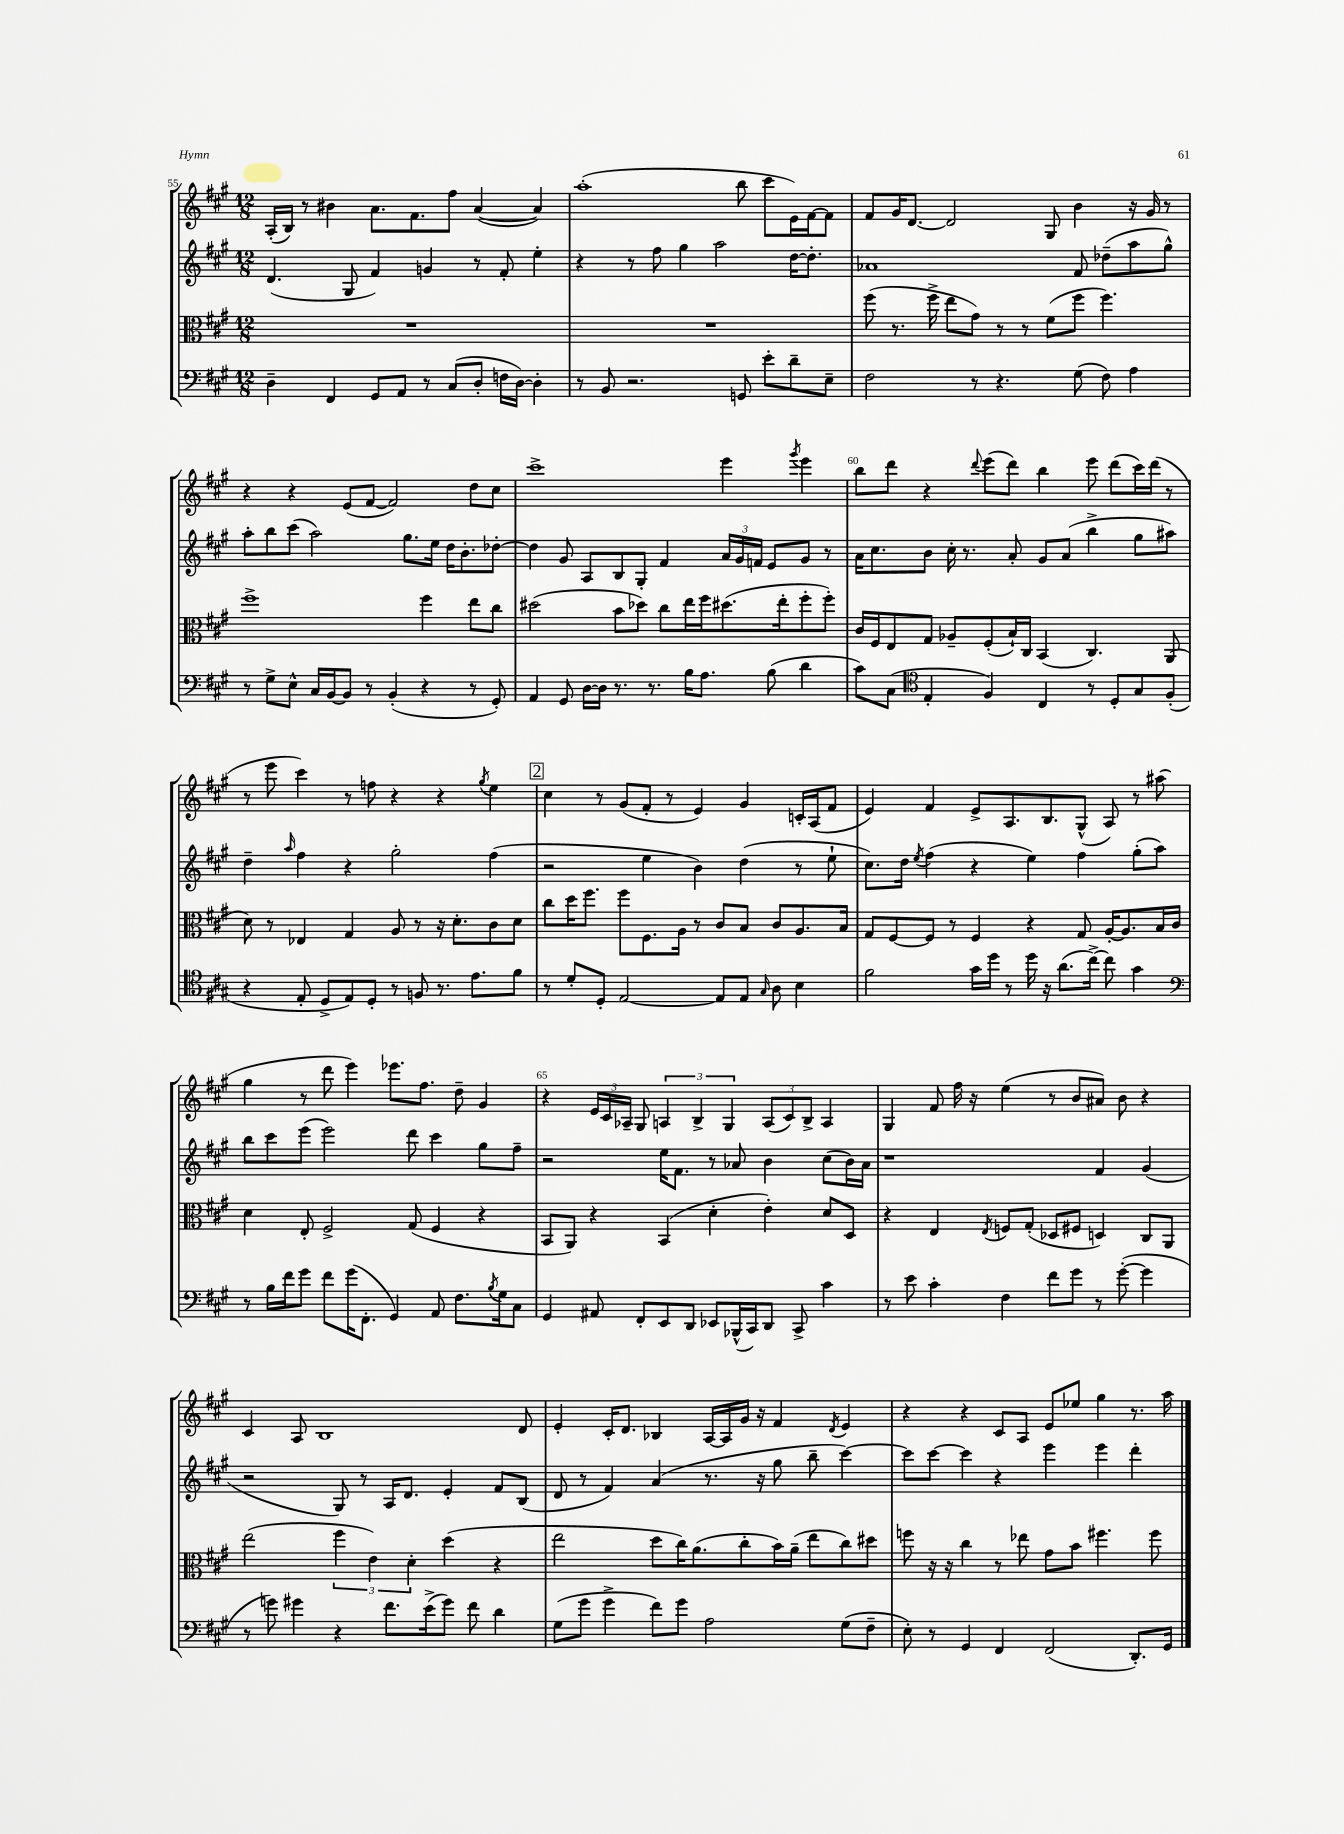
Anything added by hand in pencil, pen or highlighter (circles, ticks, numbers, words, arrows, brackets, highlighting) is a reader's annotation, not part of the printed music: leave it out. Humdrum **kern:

**kern	**kern	**kern	**kern
*staff4	*staff3	*staff2	*staff1
*clefF4	*clefC3	*clefG2	*clefG2
*k[f#c#g#]	*k[f#c#g#]	*k[f#c#g#]	*k[f#c#g#]
*M12/8	*M12/8	*M12/8	*M12/8
4D~\	1.r	(4.d/	(16A'/LL
.	.	.	16B/JJ)
.	.	.	8r
4FF#/	.	.	4b#\
.	.	8G#/	.
8GG#/L	.	4f#/)	8.a\L
8AA/J	.	.	.
.	.	.	8.f#\
8r	.	4g/	.
(8C#/L	.	.	8ff#\J
8D'/J	.	8r	([4a/
16F\LL	.	8f#'/	.
[16D\JJ)	.	.	.
4D'\]	.	4ee'\	4a/])
=	=	=	=
8r	1.r	4r	(1aa'
8BB/	.	.	.
2.r	.	8r	.
.	.	8ff#\	.
.	.	4gg#\	.
.	.	2aa\	.
8GG/	.	.	8bb\
8e'\L	.	.	8ccc#\L
8d~\	.	[16dd\LK	16e\L)
.	.	8.dd'\]J	[16f#\J
8E~\J	.	.	8f#\]J
=	=	=	=
2F#\	(8ff#\	1a-	8f#/L
.	8.r	.	16g#/K
.	.	.	[8.d/J
.	16ff#^\	.	.
.	8ee\L	.	2d/]
8r	8g#\J)	.	.
4.r	8r	.	.
.	8r	.	.
.	(8f#\L	.	8G#/
(8G#\	8ff#\J	8f#/	4b\
8F#\)	4.ff#\)	(8dd-~\L	.
4A\	.	8aa\	16r
.	.	.	16g#/
.	.	8gg#^^\J)	8r
=	=	=	=
8r	1ff#^	8aa'\L	4r
8G#^\L	.	8bb\	.
8E^^\J	.	(8ccc#\J	4r
16C#/LL	.	2aa\)	.
[16BB/J	.	.	.
8BB/]J	.	.	(8e/L
8r	.	.	[8f#/J
(4BB'/	.	.	2f#/])
.	.	8.gg#\L	.
4r	4ff#\	.	.
.	.	16ee\Jk	.
.	.	16dd\LK	.
.	.	8.b'\	.
8r	8ee\L	.	8dd\L
8GG#'/)	8cc#\J	[8dd-'\J	8cc#\J
=	=	=	=
4AA/	(2dd#\	4dd-\]	1ccc#^
8GG#/	.	8g#/	.
[16D\LL	.	8A/L	.
16D\]JJ	.	.	.
8.r	8b\L	8B/	.
.	8dd-\J)	8G#'/J	.
8.r	.	.	.
.	8cc#\L	4f#/	.
16B\LK	16ee\L	.	.
8.A\J	16ff#\J	.	.
.	(8.dd#\	24a/LL	4eee\
.	.	24g#/	.
.	.	24f/JJ	.
(8B\	.	8e/L	.
.	16ee'\k	.	.
.	.	.	8qggg#/
4d\	8ff#'\	8g#/J	4eee\
.	8ff#'\J)	8r	.
=	=	=	=
8c#\L)	16c#/LL	16a\LK	8bb\L
.	16F#/J	8.cc#\	.
(8C#\J	8E/	.	8ddd\J
*clefC4	*	*	*
4E'/	8G#/J	8b\J	4r
.	8A-~/L	16cc#'\	.
.	.	8.r	.
.	.	.	8qqddd/
4F#/)	(8F#'/	.	(8eee\L
.	16B`/L)	8a'/	8ddd\J)
.	16C#/JJ	.	.
4C#/	(4BB/	8g#/L	4bb\
.	.	(8a/J	.
8r	4.C#/)	4bb^\	8eee\
8D'/L	.	.	(8ddd\L
8G#/	.	8gg#\L	16ccc#\L)
.	.	.	(16ddd\JJ
(8F#'/J	(8AA/	8aa#\J)	8r
=	=	=	=
4r	8d\)	4dd~\	8r
.	8r	.	8eee\
.	.	16qqaa/	.
8E'/	4E-/	4ff#\	4ccc#\)
8D^/L	.	.	.
8E/)	4G#/	4r	8r
8D'/J	.	.	8ff\
8r	8A/	2gg#'\	4r
8F/	8r	.	.
8.r	16r	.	4r
.	8.d'\L	.	.
8.e\L	.	.	.
.	.	.	8qgg#/
.	8c#\	(4ff#\	4ee\
8f#\J	8d\J	.	.
=	=	=	=
8r	8cc#\L	2r	4cc#\
8d'/L	16dd\K	.	.
.	8.ff#\J	.	.
8D'/J	.	.	8r
[2E/	8ff#\L	.	(8g#/L
.	8.F#\	4ee\	8f#'/J
.	.	.	8r
.	16A\Jk	.	.
.	8r	4b\)	4e/)
8E/]L	8c#/L	.	.
8E/J	8B/J	(4dd\	4g#/
16qqG#/	.	.	.
8A\	8c#/L	.	.
4B\	8.A/	8r	16c'/LL
.	.	.	(16A/J
.	.	8ee`\	8f#/J
.	16B/Jk	.	.
=	=	=	=
2f#\	8G#/L	8.cc#\L)	4e/)
.	[8F#/	.	.
.	.	16dd\Jk	.
.	.	8qee/	.
.	8F#/]J	(4ff#\	4f#/
.	8r	.	.
16g#\LL	4F#/	4r	8e^/L
16dd\JJ	.	.	.
8r	.	.	8.A/
16dd\	4r	4ee\)	.
16r	.	.	8.B/
(8.a\L	.	.	.
.	8G#/	4ff#\	(8G#^^/J
[16cc#^\Jk)	.	.	.
8cc#\]	[16A'/LK	.	8A/)
.	8.A/]	.	.
4g#\	.	(8gg#'\L	8r
.	16B/L	8aa\J)	(8aa#\
.	16c#/JJ	.	.
=	=	=	=
*clefF4	*	*	*
8r	4d\	8bb\L	4gg#\
16B\LL	.	8ccc#\	.
16f#\J	.	.	.
8g#\J	8E'/	(8eee\J	8r
8f#\L	2F#^/	2eee\)	8ddd\
(16g#\K	.	.	4eee\)
8.FF#'\J	.	.	.
4GG#/)	.	.	8.eee-\L
.	(8G#/	8ddd\	.
.	.	.	8.ff#\J
8AA/	4F#/	4ccc#\	.
8.F#\L	.	.	8dd~\
.	4r	8gg#\L	4g#/
8qB/	.	.	.
16G#\k	.	.	.
8C#\J	.	8ff#~\J	.
=	=	=	=
4GG#/	8BB/L	2r	4r
.	8AA/J)	.	.
8AA#/	4r	.	24e/LL
.	.	.	24c#/
.	.	.	24A-~/JJ
8FF#'/L	.	.	8G#/
8EE/	(4BB/	16ee\LK	6A/
.	.	8.f#\J	.
8DD/J	.	.	.
.	.	.	6B^/
8EE-/L	4d'\	8r	.
.	.	.	6G#/
(16BBB-^^/L	.	8a-/	.
16CC#/J)	.	.	.
8DD/J	4e'\)	4b\	(12A/L
.	.	.	12c#/)
8CC#^/	.	.	.
.	.	.	12B^/J
4c#\	8d/L	(8cc#\L	4A/
.	8D/J	16b\L)	.
.	.	16a-\JJ	.
=	=	=	=
8r	4r	1r	4G#/
8e\	.	.	.
4c#'\	4E/	.	8f#/
.	.	.	16ff#\
.	.	.	16r
.	8qE/	.	.
4F#\	8F/L	.	(4ee\
.	(8G#'/J	.	.
8f#\L	8D-/L	.	8r
8g#\J	8F#/J	.	8b/L
8r	4D/)	4f#/	8a#/J)
([8g#'\	.	.	8b\
4g#\]	8C#/L	(4g#/	4r
.	8AA/J	.	.
=	=	=	=
8r	(2ee\	2r	4c#/
8g\)	.	.	.
4g#\	.	.	8A/
.	.	.	1B
4r	6ff#\	8G#/)	.
.	.	8r	.
.	6e\)	.	.
8.f#\L	.	16A/LK	.
.	.	8.d/J	.
.	6d'\	.	.
(16e^\k	.	.	.
8g#\J)	(4dd\	4e'/	.
8f#\	.	.	.
4d\	4r	8f#/L	.
.	.	(8B/J	8d/
=	=	=	=
(8G#\L	2ee\	8d/	4e'/
8g#\J	.	8r	.
4g#^\	.	4f#/)	16c#'/LK
.	.	.	8.d/J
8f#\L)	8dd\L	(4a/	4B-/
8g#\J	16cc#\K)	.	.
.	(8.a\	.	.
2A\	.	8.r	[16A/LL
.	.	.	16A/]
.	8cc#'\	.	16g#/JJ
.	.	16r	16r
.	16b\L)	8gg#\	4f#/
.	(16a~\JJ	.	.
.	8ee\L	8bb~\	.
.	.	.	8qd/
(8G#\L	8cc#\)	[4ccc#\)	4e/
8F#~\J	8dd#\J	.	.
=	=	=	=
8E'\)	8ff\	8ccc#\]L	4r
8r	16r	[8ccc#\J	.
.	16r	.	.
4GG#/	4cc#\	4ccc#\]	4r
4FF#/	8r	4r	8c#/L
.	8ee-\	.	8A/J
(2FF#/	8g#\L	4eee\	8e/L
.	8b\J	.	8ee-/J
.	4.ff#\	4eee\	4gg#\
8.DD'/L)	.	4ddd'\	8.r
.	8ff#\	.	.
16GG#/Jk	.	.	16aa\
==	==	==	==
*-	*-	*-	*-
